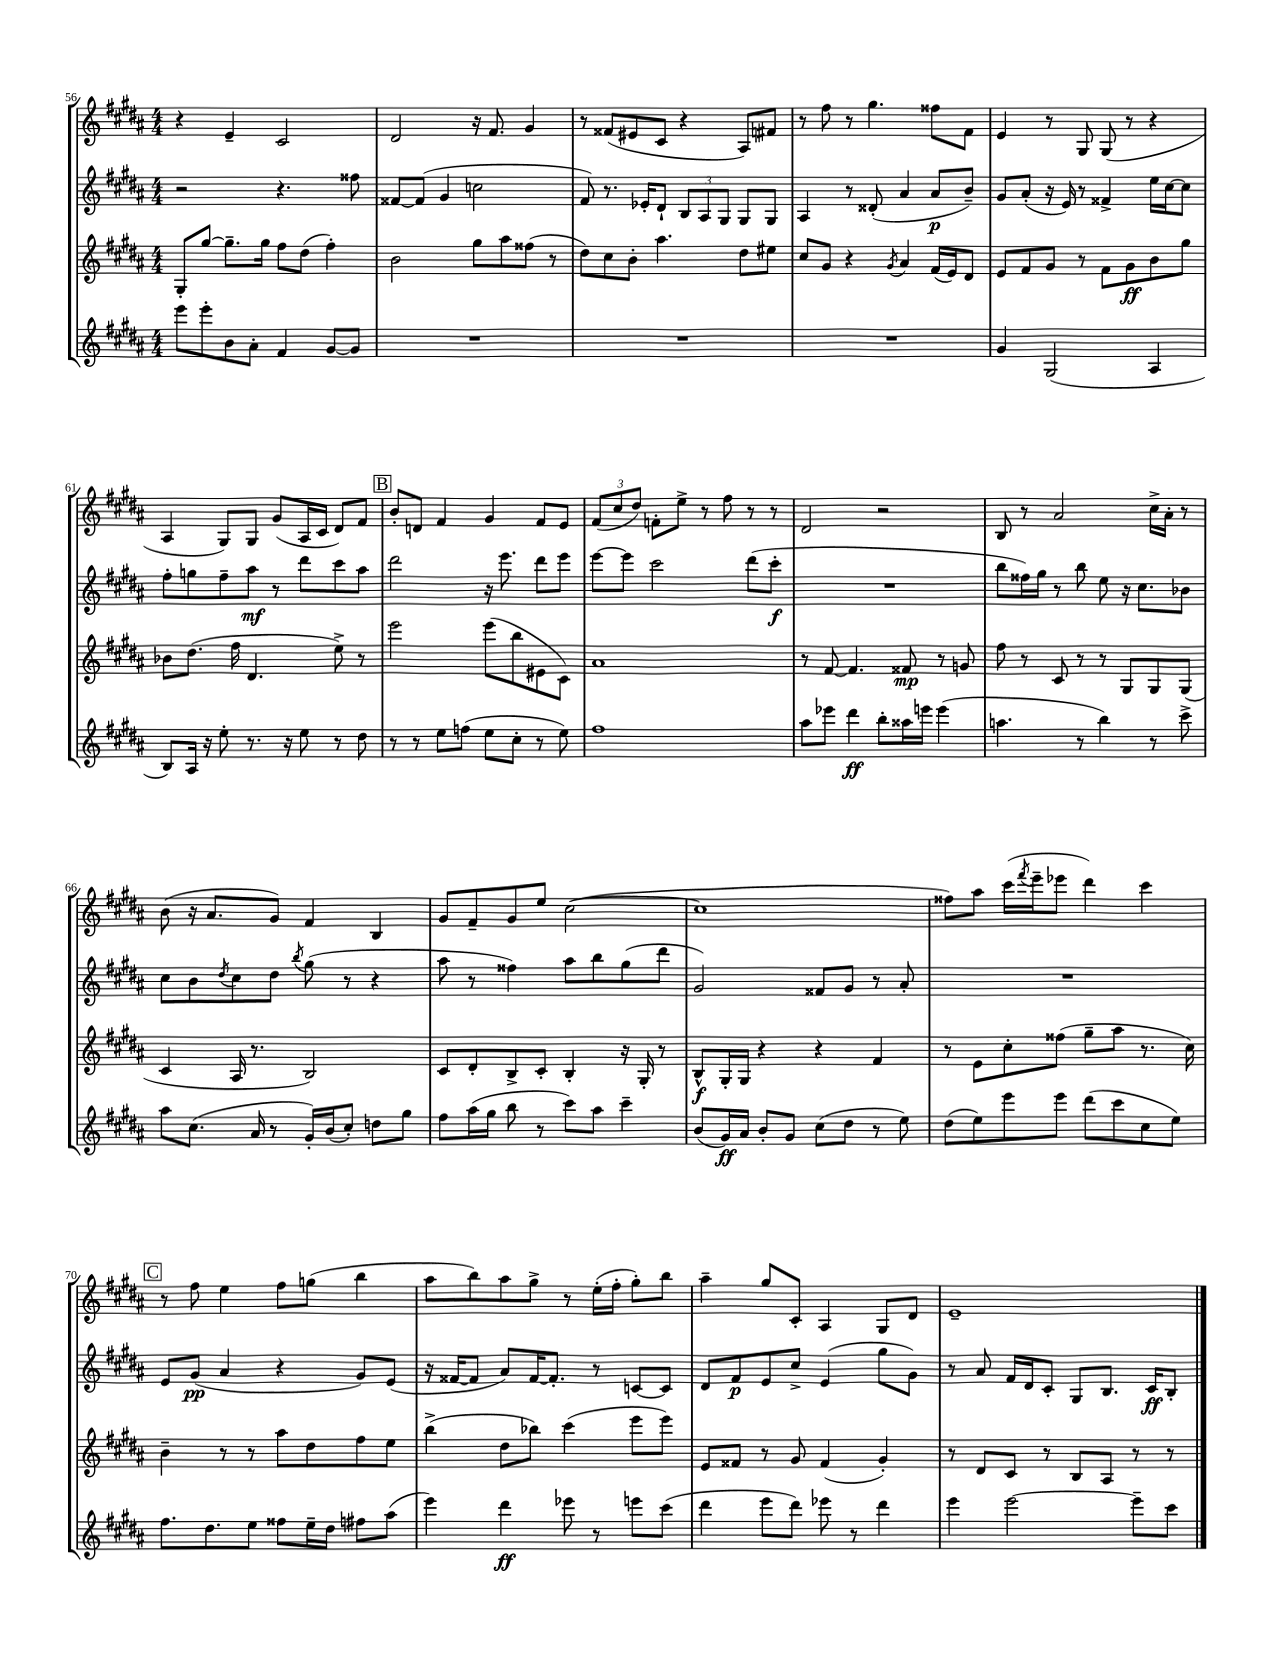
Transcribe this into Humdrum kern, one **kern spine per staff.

**kern	**kern	**kern	**kern
*staff4	*staff3	*staff2	*staff1
*clefG2	*clefG2	*clefG2	*clefG2
*k[f#c#g#d#a#]	*k[f#c#g#d#a#]	*k[f#c#g#d#a#]	*k[f#c#g#d#a#]
*M4/4	*M4/4	*M4/4	*M4/4
8eee	8G#'	2r	4r
8eee'	[8gg#	.	.
8b	8.gg#~]	.	4e~
8a#'	.	.	.
.	16gg#	.	.
4f#	8ff#	4.r	2c#
.	(8dd#	.	.
[8g#	4ff#')	.	.
8g#]	.	8ff##	.
=	=	=	=
1r	2b	[8f##	2d#
.	.	(8f##]	.
.	.	4g#	.
.	8gg#	2cc	16r
.	.	.	8.f#
.	8aa#	.	.
.	(8ff##	.	4g#
.	8r	.	.
=	=	=	=
1r	8dd#)	8f#)	8r
.	8cc#	8.r	(8f##
.	8b'	.	8e#
.	.	16e-'	.
.	4.aa#	8d#`	8c#
.	.	12B	4r
.	.	12A#	.
.	.	12G#	.
.	8dd#	8G#	8A#)
.	8ee#	8G#	8f#
=	=	=	=
1r	8cc#	4A#	8r
.	8g#	.	8ff#
.	4r	8r	8r
.	.	(8d##'	4.gg#
.	8qg#	.	.
.	4a#	4a#	.
.	(16f#	8a#	8ff##
.	16e)	.	.
.	8d#	8b~)	8f#
=	=	=	=
4g#	8e	8g#	4e
.	8f#	(8a#'	.
(2G#	8g#	16r	8r
.	.	16e)	.
.	8r	8r	8G#
.	8f#	4f##^	(8G#
.	8g#	.	8r
4A#	8b	16ee	4r
.	.	[16cc#	.
.	8gg#	8cc#]	.
=	=	=	=
8B)	8b-	8ff#'	4A#
16A#	(8.dd#	8gg	.
16r	.	.	.
8ee'	.	8ff#~	8G#)
.	16ff#	.	.
8.r	4.d#	8aa#	8G#
.	.	8r	(8g#
16r	.	.	.
8ee	.	8ddd#	16A#
.	.	.	16c#
8r	8ee^)	8ccc#	8d#)
8dd#	8r	8aa#	8f#
=	=	=	=
8r	2eee	2ddd#	8b'
8r	.	.	8d
8ee	.	.	4f#
(8ff	.	.	.
8ee	(8eee	16r	4g#
.	.	8.eee	.
8cc#'	8bb	.	.
8r	8e#	8ddd#	8f#
8ee)	8c#)	8eee	8e
=	=	=	=
1ff#	1a#	[8eee	(12f#
.	.	.	12cc#
.	.	8eee]	.
.	.	.	12dd#)
.	.	2ccc#	8f'
.	.	.	8ee^
.	.	.	8r
.	.	.	8ff#
.	.	(8ddd#	8r
.	.	8ccc#'	8r
=	=	=	=
8aa#	8r	1r	2d#
8eee-	[8f#	.	.
4ddd#	4.f#]	.	.
8bb'	.	.	2r
16aa##	8f##	.	.
16eee	.	.	.
(4eee	8r	.	.
.	8g	.	.
=	=	=	=
4.aa	8ff#	8bb	8B
.	8r	16ff##)	8r
.	.	16gg#	.
.	8c#	8r	2a#
8r	8r	8bb	.
4bb)	8r	8ee	.
.	8G#	16r	.
.	.	8.cc#	.
8r	8G#	.	16cc#^
.	.	.	16a#'
8ccc#^	(8G#	8b-	8r
=	=	=	=
8aa#	4c#	8cc#	(8b
(8.cc#	.	8b	16r
.	.	.	8.a#
.	.	8qdd#	.
.	16A#	8cc#	.
16a#	8.r	.	.
8r	.	8dd#	8g#)
.	.	8qbb	.
16g#')	2B)	(8gg#	4f#
(16b	.	.	.
8cc#')	.	8r	.
8dd	.	4r	4B
8gg#	.	.	.
=	=	=	=
8ff#	8c#	8aa#	8g#
(16aa#	8d#'	8r	8f#~
16gg#	.	.	.
8bb	8B^	4ff##)	8g#
8r	8c#'	.	8ee
8ccc#)	4B'	8aa#	([2cc#
8aa#	.	8bb	.
4ccc#~	16r	(8gg#	.
.	16G#'	.	.
.	8r	8ddd#	.
=	=	=	=
(8b	8B^^	2g#)	1cc#]
16g#)	16G#'	.	.
16a#	16G#	.	.
8b'	4r	.	.
8g#	.	.	.
(8cc#	4r	8f##	.
8dd#	.	8g#	.
8r	4f#	8r	.
8ee)	.	8a#'	.
=	=	=	=
(8dd#	8r	1r	8ff##)
8ee)	8e	.	8aa#
8eee	8cc#'	.	(16ccc#
.	.	.	8qfff#
.	.	.	16eee~
8eee	(8ff##	.	8eee-
(8ddd#	8gg#~	.	4ddd#)
8ccc#	8aa#	.	.
8cc#	8.r	.	4ccc#
8ee)	.	.	.
.	16cc#)	.	.
=	=	=	=
8.ff#	4b~	8e	8r
.	.	(8g#	8ff#
8.dd#	.	.	.
.	8r	4a#	4ee
8ee	8r	.	.
8ff##	8aa#	4r	8ff#
16ee~	8dd#	.	(8gg
16dd#	.	.	.
8ff#	8ff#	8g#)	4bb
(8aa#	8ee	(8e	.
=	=	=	=
4eee)	(4bb^	16r	8aa#
.	.	[16f##	.
.	.	8f##]	8bb)
4ddd#	8dd#	8a#)	8aa#
.	8bb-)	[16f##	8gg#^
.	.	8.f##']	.
8eee-	(4ccc#	.	8r
8r	.	8r	(16ee'
.	.	.	16ff#'
8eee	8eee	[8c	8gg#')
(8ccc#	8eee)	8c]	8bb
=	=	=	=
4ddd#	8e	8d#	4aa#~
.	8f##	8f#	.
8eee	8r	8e	8gg#
8ddd#)	8g#	8cc#^	8c#'
8eee-	(4f##	(4e	4A#
8r	.	.	.
4ddd#	4g#')	8gg#	8G#
.	.	8g#)	8d#
=	=	=	=
4eee	8r	8r	1e~
.	8d#	8a#	.
[2eee	8c#	16f#	.
.	.	16d#	.
.	8r	8c#'	.
.	8B	8G#	.
.	8A#	8.B	.
8eee~]	8r	.	.
.	.	16c#	.
8ccc#	8r	8B'	.
==	==	==	==
*-	*-	*-	*-
